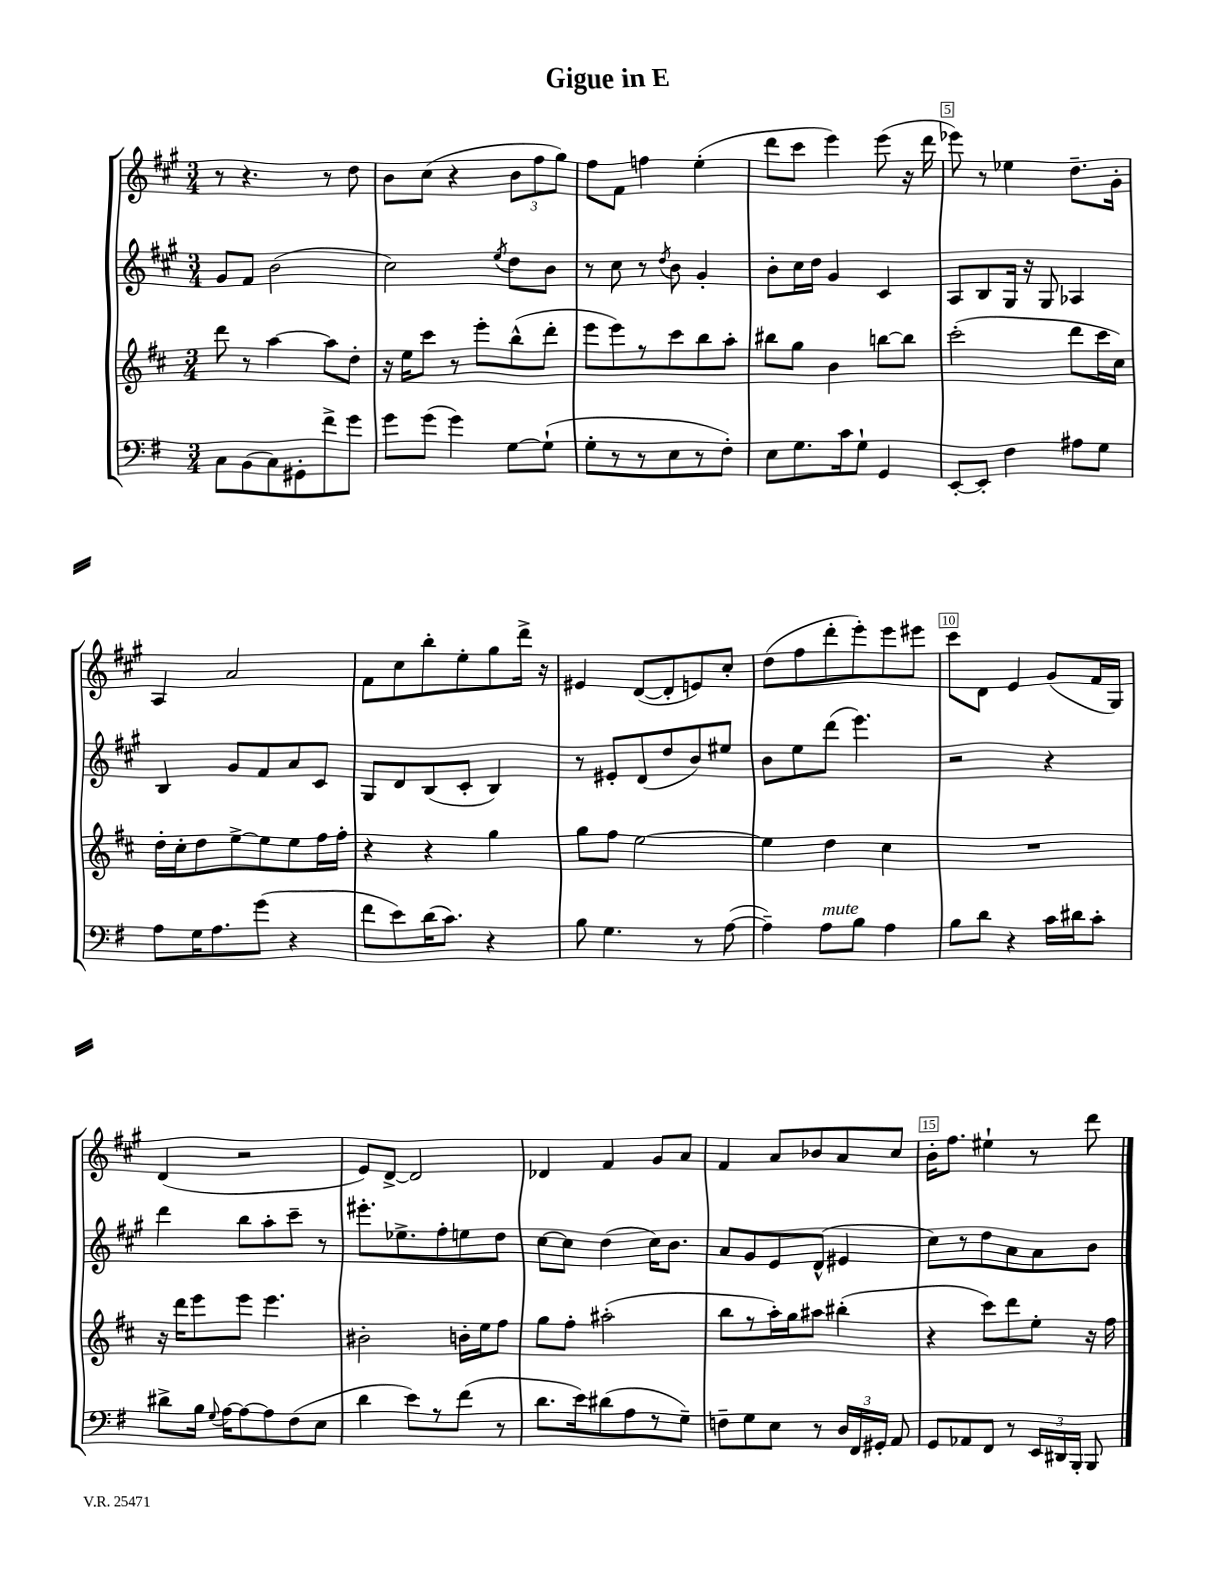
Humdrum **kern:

**kern	**kern	**kern	**kern
*staff4	*staff3	*staff2	*staff1
*clefF4	*clefG2	*clefG2	*clefG2
*k[f#]	*k[f#c#]	*k[f#c#g#]	*k[f#c#g#]
*M3/4	*M3/4	*M3/4	*M3/4
8C	8ddd	8g#	8r
(8BB	8r	8f#	4.r
8C)	[4aa	(2b	.
8GG#'	.	.	.
8f#^	8aa]	.	8r
8g	8dd'	.	8dd
=	=	=	=
8g	16r	2cc#)	8b
.	16ee	.	.
(8g	8ccc#	.	(8cc#
4g)	8r	.	4r
.	8eee'	.	.
.	.	8qee	.
[8G	(8bb^^	8dd	12b
.	.	.	12ff#
(8G`]	8ddd'	8b	.
.	.	.	12gg#)
=	=	=	=
8G'	8eee	8r	8ff#
8r	8eee)	8cc#	8f#
8r	8r	8r	4ff
.	.	8qdd	.
8E	8ccc#	8b	.
8r	8bb	4g#'	(4ee'
8F#')	8aa'	.	.
=	=	=	=
8E	8bb#	8b'	8ddd
8.G	8gg	16cc#	8ccc#
.	.	16dd	.
.	4b	4g#	4eee)
16c	.	.	.
8G`	.	.	.
4GG	[8bb	4c#	(8eee
.	8bb]	.	16r
.	.	.	16ddd
=	=	=	=
[8EE'	(2ccc#'	8A	8eee-)
8EE']	.	8B	8r
4F#	.	16G#	4ee-
.	.	16r	.
.	.	8G#	.
8A#	8ddd	4A-	8.dd~
8G	16ccc#	.	.
.	16cc#)	.	16g#'
=	=	=	=
8A	16dd'	4B	4A
.	16cc#'	.	.
16G	8dd	.	.
8.A	.	.	.
.	[8ee^	8g#	2a
(8g	8ee]	8f#	.
4r	8ee	8a	.
.	16ff#	8c#	.
.	16ff#'	.	.
=	=	=	=
8f#	4r	8G#	8f#
8e)	.	8d	8cc#
(16d	4r	(8B	8bb'
8.c)	.	.	.
.	.	8c#'	8ee'
4r	4gg	4B)	8gg#
.	.	.	16ddd^
.	.	.	16r
=	=	=	=
8B	8gg	8r	4e#
4.G	8ff#	8e#'	.
.	[2ee	(8d	([8d
.	.	8dd	8d']
8r	.	8b)	8e)
([8A	.	8ee#	8cc#'
=	=	=	=
4A~])	4ee]	8b	(8dd
.	.	8ee	8ff#
8A	4dd	(8ddd	8ddd'
8B	.	4.eee)	8eee')
4A	4cc#	.	8eee
.	.	.	8eee#
=	=	=	=
8B	2.r	2r	8ccc#
8d	.	.	8d
4r	.	.	4e
16c	.	4r	(8g#
16d#	.	.	.
8c'	.	.	16f#
.	.	.	16G#)
=	=	=	=
8d#^	16r	4ddd	(4d
.	16ddd	.	.
16B	8eee	.	.
8qqG	.	.	.
[16A	.	.	.
8A_	8eee	8bb	2r
8A]	4.eee	8aa'	.
(8F#	.	8ccc#~	.
8E	.	8r	.
=	=	=	=
4d	2b#'	8.eee#'	8e)
.	.	.	[8d^
.	.	8.ee-^	.
8e)	.	.	2d]
8r	.	8ff#'	.
(8f#	16b'	8ee	.
.	16ee	.	.
8r	8ff#	8dd	.
=	=	=	=
8.d	8gg	[8cc#	4d-
.	8ff#'	8cc#]	.
16e)	.	.	.
(8d#	(2aa#'	(4dd	4f#
8A	.	.	.
8r	.	16cc#)	8g#
.	.	8.b	.
8G~)	.	.	8a
=	=	=	=
8F~	8bb	8a	4f#
8G	8r	8g#	.
8E	16aa')	8e	8a
.	16gg	.	.
8r	8aa#	(8d^^	8b-
24D	(4bb#'	4e#	8a
24FF#	.	.	.
24GG#'	.	.	.
8AA	.	.	8cc#
=	=	=	=
8GG	4r	8cc#)	16b'
.	.	.	8.ff#
8AA-	.	8r	.
8FF#	8ccc#)	8dd	4ee#`
8r	8ddd	8a	.
24EE	8ee'	8a	8r
24DD#	.	.	.
24BBB'	.	.	.
8BBB	16r	8b	8ddd
.	16ff#	.	.
==	==	==	==
*-	*-	*-	*-
